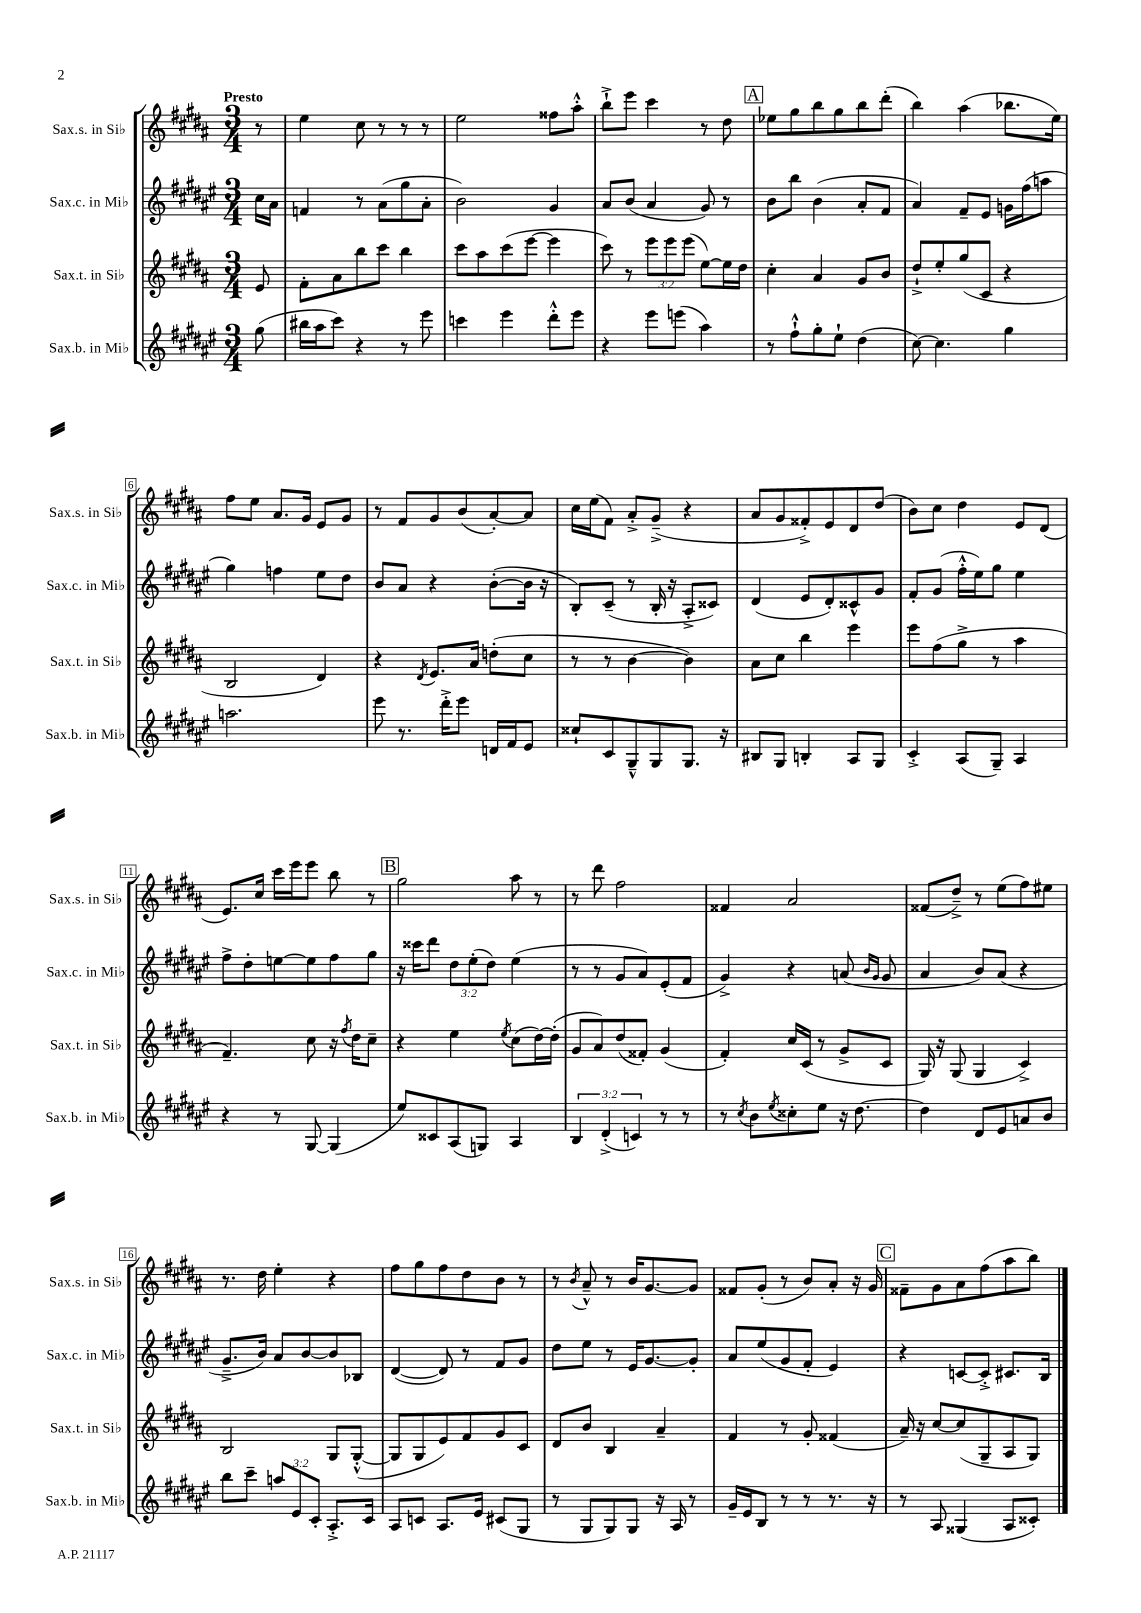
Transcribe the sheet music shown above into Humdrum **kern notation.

**kern	**kern	**kern	**kern
*part4	*part3	*part2	*part1
*staff4	*staff3	*staff2	*staff1
*I"Sax.b. in Mi♭	*I"Sax.t. in Si♭	*I"Sax.c. in Mi♭	*I"Sax.s. in Si♭
*I'Sax.b. in Mi♭	*I'Sax.t. in Si♭	*I'Sax.c. in Mi♭	*I'Sax.s. in Si♭
*clefG2	*clefG2	*clefG2	*clefG2
*k[f#c#g#d#a#e#]	*k[f#c#g#d#a#]	*k[f#c#g#d#a#e#]	*k[f#c#g#d#a#]
*M3/4	*M3/4	*M3/4	*M3/4
=	=	=	=
!	!	!	!LO:TX:a:B:t=Presto
(8gg#\	8e/	16cc#\LL	8r
.	.	16a#\JJ	.
=1	=1	=1	=1
16bb#X\LL	8f#'\L	4fn/	4ee\
16aa#\J	.	.	.
8ccc#\J)	8a#\	.	.
4r	8bb\	8r	8cc#\
.	8ccc#\J	(8a#\L	8r
8r	4bb\	8gg#\	8r
8eee#\	.	8a#'\J	8r
=2	=2	=2	=2
4cccn\	8ccc#\L	2b\)	2ee\
.	8aa#\	.	.
4eee#\	(8ccc#\	.	.
.	[8eee\J	.	.
8ddd#'^^\L	4eee\]	4g#/	8ff##X\L
8eee#\J	.	.	8aa#'^^\J
=3	=3	=3	=3
4r	8ccc#\)	8a#/L	8bb`^\L
.	8r	(8b/J	8eee\J
8eee#\L	12eee\L	4a#/	4ccc#\
.	12eee\	.	.
(8eeen\J	.	.	.
.	(12eee\J	.	.
4aa#\)	[8ee\L)	8g#/)	8r
.	16ee\L]	8r	8dd#\
.	16dd#\JJ	.	.
!!LO:REH:place=s1:t=A
=4	=4	=4	=4
8r	4cc#'\	8b\L	8ee-X\L
8ff#`^^\L	.	8bb\J	8gg#\
8gg#'\	4a#/	(4b\	8bb\
8ee#`\J	.	.	8gg#\
(4dd#\	8g#/L	8a#'/L	8bb\
.	8b/J	8f#/J	(8ddd#'\J
=5	=5	=5	=5
[8cc#\)	8dd#`^/L	4a#/)	4bb\)
4.cc#\]	8ee'/	.	.
.	(8gg#/	8f#~/L	(4aa#\
.	8c#/J	8e#/J	.
4gg#\	4r	16gn\LL	8.bb-X\L
.	.	(16ff#\J	.
.	.	8aan\J	.
.	.	.	16ee\Jk)
!!LO:LB:g=z
=6	=6	=6	=6
2.aan\	2B/	4gg#\)	8ff#\L
.	.	.	8ee\J
.	.	4ffn\	8.a#/L
.	.	.	16g#/Jk
.	4d#/)	8ee#\L	8e/L
.	.	8dd#\J	8g#/J
=7	=7	=7	=7
8eee#\	4r	8b/L	8r
8.r	.	8a#/J	8f#/L
.	8qd#/	.	.
.	8.e/L	4r	8g#/
16ddd#'^\KL	.	.	.
8eee#\J	.	.	(8b/
.	16a#/Jk	.	.
16dn/LL	(8ddn'\L	([8b'\L	[8a#'/)
16f#/J	.	.	.
8e#/J	8cc#\J	16b\Jk]	8a#/J]
.	.	16r	.
=8	=8	=8	=8
8cc##X`/L	8r	8B'/L)	16cc#\LL
.	.	.	(16ee\J
8c#/	8r	(8c#~/J	8f#\J)
8G#~^^/	[4b\	8r	8a#'^/L
8G#/	.	16B'/	(8g#~^/J
.	.	16r	.
8.G#/J	4b\])	8A#'^/L	4r
.	.	8c##X/J)	.
16r	.	.	.
=9	=9	=9	=9
8B#X/L	8a#\L	(4d#/	8a#/L
8G#/J	8cc#\J	.	8g#/
4Bn'/	4bb\	8e#/L	8f##X'^/)
.	.	8d#'/)	8e/
8A#/L	4eee\	8c##X^^/	8d#/
8G#/J	.	8g#/J	(8dd#/J
=10	=10	=10	=10
4c#'^/	8eee\L	8f#'/L	8b\L)
.	(8ff#\	(8g#/J	8cc#\J
(8A#/L	8gg#^\J	16ff#'^^\LL	4dd#\
.	.	16ee#\J)	.
8G#~/J)	8r	8gg#\J	.
4A#/	4aa#\	4ee#\	8e/L
.	.	.	(8d#/J
!!LO:LB:g=z
=11	=11	=11	=11
4r	4.f#~/)	8ff#^\L	8.e/L)
.	.	8dd#'\	.
.	.	.	16cc#/Jk
8r	.	[8een\	16ccc#\LL
.	.	.	16eee\J
[8G#/	8cc#\	8ee\]	8eee\J
(4G#/]	16r	8ff#\	8bb\
.	8qff#/	.	.
.	16dd#\KL	.	.
.	8cc#~\J	8gg#\J	8r
!!LO:REH:place=s1:t=B
=12	=12	=12	=12
8ee#/L)	4r	16r	2gg#\
.	.	16ccc##X\KL	.
8c##X/	.	8ddd#\J	.
(8A#/	4ee\	12dd#\L	.
.	.	(12ee#'\	.
8Gn/J)	.	.	.
.	.	12dd#\J)	.
.	8qee/	.	.
4A#/	(8cc#\L	(4ee#\	8aa#\
.	[16dd#\L)	.	8r
.	(16dd#'\JJ]	.	.
=13	=13	=13	=13
6B/	8g#/L	8r	8r
.	8a#/)	8r	8ddd#\
(6d#'^/	.	.	.
.	(8dd#/	8g#/L	2ff#\
6cn/)	.	.	.
.	8f##X'/J)	8a#/)	.
8r	(4g#/	(8e#'/	.
8r	.	8f#/J	.
=14	=14	=14	=14
8r	4f#'/)	4g#^/)	4f##X/
8qcc#/	.	.	.
8b\L	.	.	.
8qee#/	.	.	.
8cc##X'\	16cc#/LL	4r	2a#/
.	(16c#/JJ	.	.
8ee#\J	8r	.	.
16r	8g#^/L	(8an/	.
[8.dd#\	.	.	.
.	.	16qqb/LL	.
.	.	16qqg#/JJ	.
.	8c#/J	8g#/	.
=15	=15	=15	=15
4dd#\]	16G#/)	4a#/	(8f##X/L
.	16r	.	.
.	(8G#/	.	8dd#~^/J)
8d#/L	4G#/	8b/L)	8r
8e#/	.	(8a#/J	(8ee\L
8an/	4c#^/)	4r	8ff#\)
8b/J	.	.	8ee#X\J
!!LO:LB:g=z
=16	=16	=16	=16
8bb\L	2B/	8.g#~^/L	8.r
8ccc#~\J	.	.	.
.	.	16b/Jk)	16dd#\
12aan/L	.	8a#/L	4ee'\
12e#/	.	.	.
.	.	[8b/	.
12c#'/J	.	.	.
8.A#'^/L	8G#/L	8b/]	4r
.	([8G#'^^/J	8B-X/J	.
16c#/Jk	.	.	.
=17	=17	=17	=17
8A#/L	8G#/L]	([4d#/	8ff#\L
8cn/J	8G#/	.	8gg#\
8.A#/L	8e/)	8d#/])	8ff#\
.	8f#/	8r	8dd#\
16e#/Jk	.	.	.
(8c#X/L	8g#/	8f#/L	8b\J
8G#/J	8c#/J	8g#/J	8r
=18	=18	=18	=18
8r	8d#/L	8dd#\L	8r
.	.	.	8qb/
8G#/L	8b/J	8ee#\J	8a#~^^/
8G#/)	4B/	8r	8r
8G#/J	.	16e#/KL	16b/KL
.	.	[8.g#/	[8.g#/
16r	4a#~/	.	.
16A#/	.	.	.
8r	.	8g#'/J]	8g#/J]
=19	=19	=19	=19
16g#~/LL	4f#/	8a#/L	8f##X/L
16e#/J	.	.	.
8B/J	.	(8ee#/	(8g#'/J
8r	8r	8g#/	8r
8r	8g#'/	8f#'/J	8b/L)
8.r	(4f##X/	4e#/)	8a#'/J
.	.	.	16r
16r	.	.	16g#/
!!LO:REH:place=s1:t=C
=20	=20	=20	=20
8r	16a#~/)	4r	8f##X~\L
.	16r	.	.
8A#/	[8cc#/L	.	8g#\
(4G##X/	(8cc#/]	[8cn/L	8a#\
.	8G#~/	8c'^/J]	(8ff#\
8A#/L	8A#/	8.c#X/L	8aa#\
8c##X'/J)	8G#/J)	.	8bb\J)
.	.	16B/Jk	.
==	==	==	==
*-	*-	*-	*-
